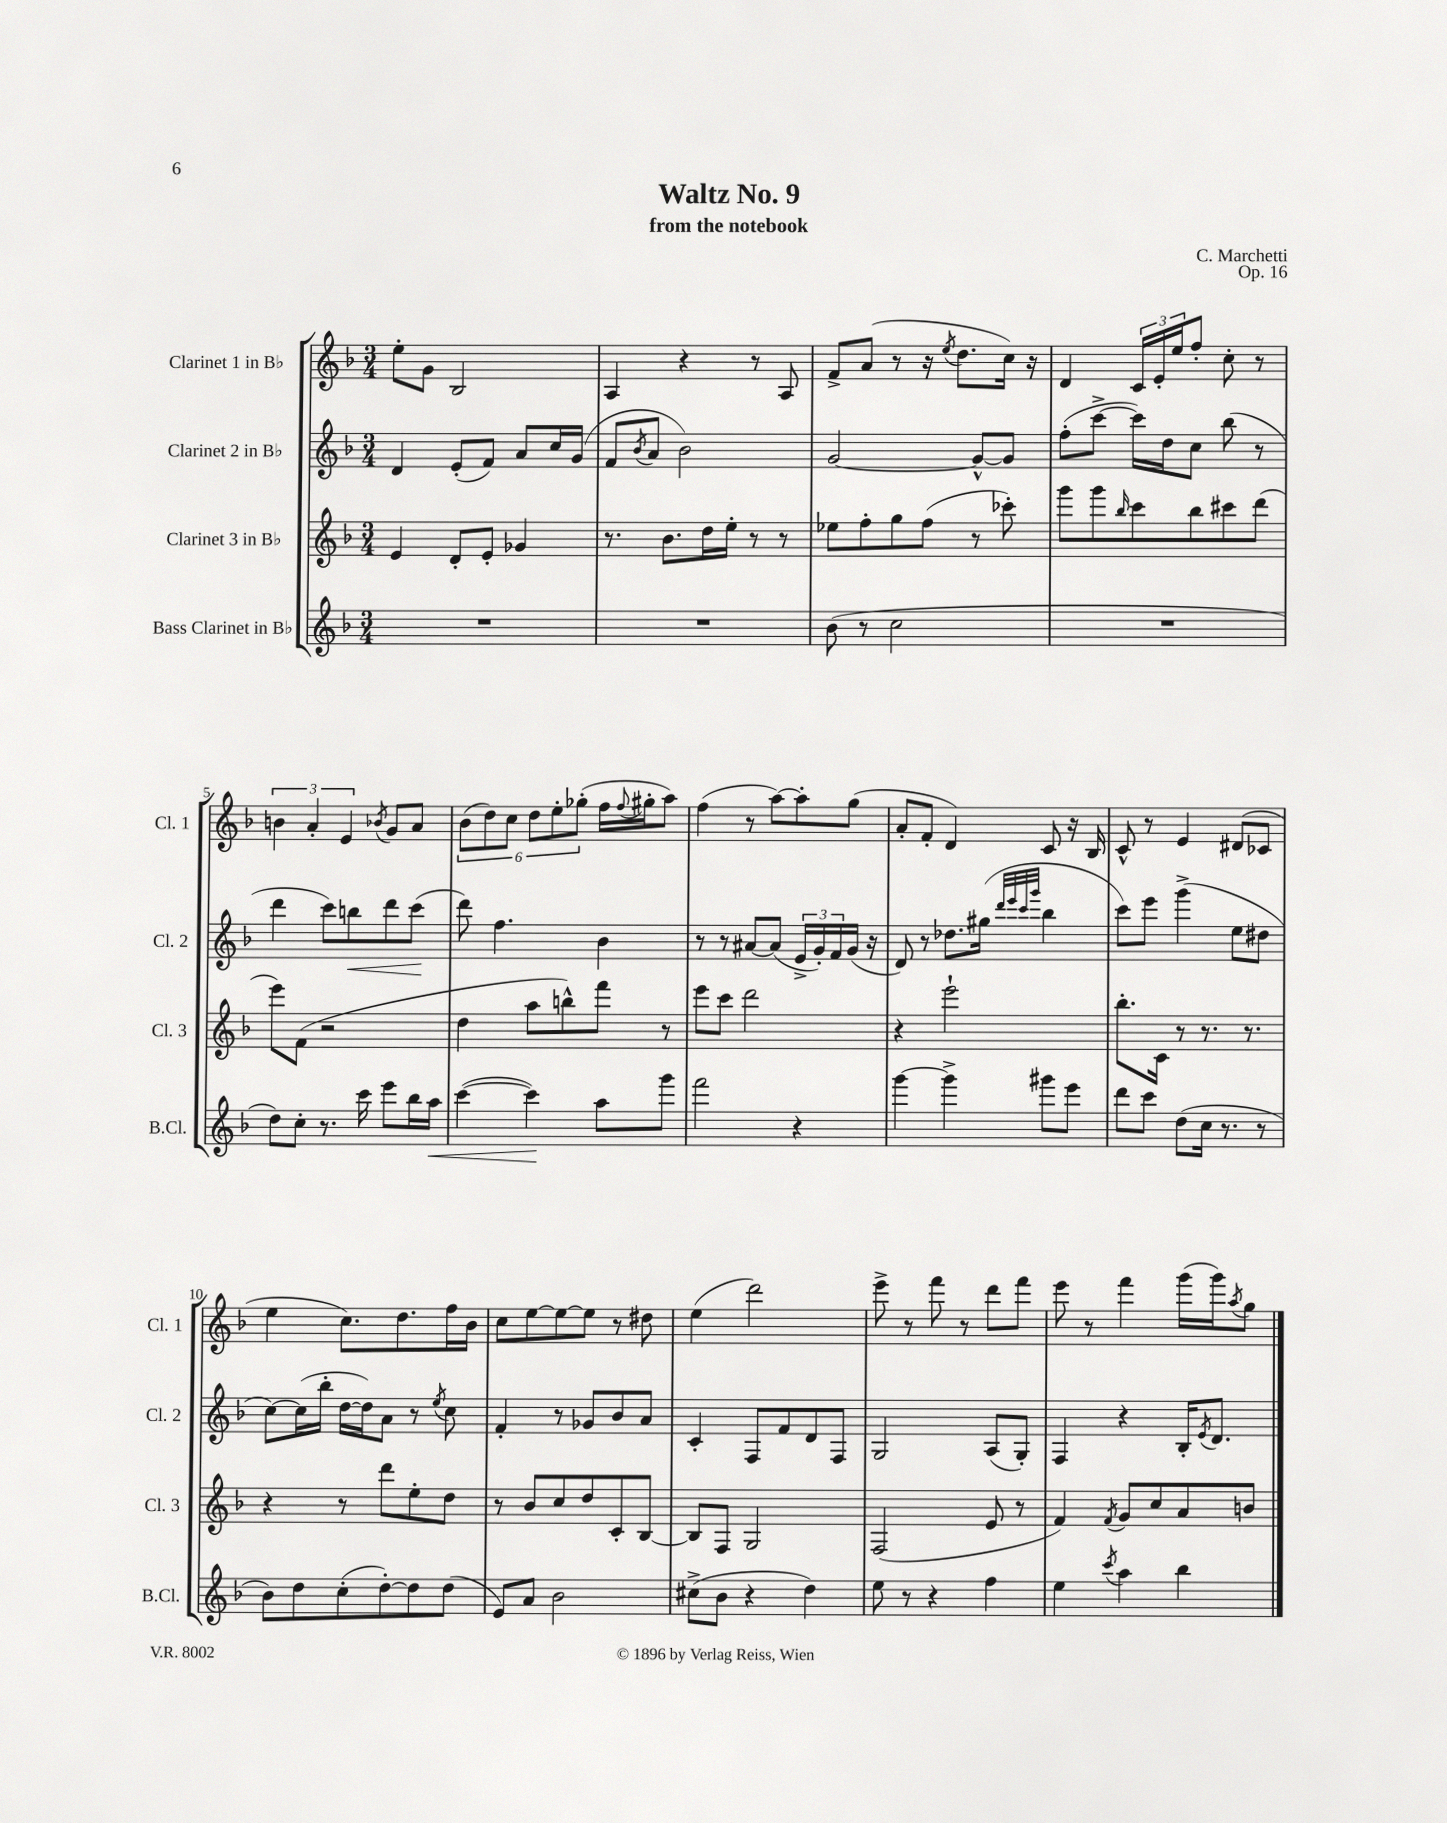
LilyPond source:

\header { title = "Waltz No. 9" composer = "C. Marchetti" subtitle = "from the notebook" opus = "Op. 16" }
<<
\new StaffGroup <<
\new Staff = "s0" \with { instrumentName = "Clarinet 1 in Bb" shortInstrumentName = "Cl. 1" } {
    \clef treble \key f \major \numericTimeSignature \time 3/4
    e''8-. g'8 bes2 |
    a4 r4 r8 a8 |
    f'8-> a'8( r8 r16 \acciaccatura { e''8 } d''8. c''16) r16 |
    d'4 \tuplet 3/2 { c'16 e'16-. e''16 } f''8-. c''8-. r8 |
    \tuplet 3/2 { b'4 a'4-. e'4 } \acciaccatura { bes'8 } g'8 a'8 |
    \tuplet 6/4 { bes'8( d''8) c''8 d''8 e''8-. ges''8-.( } f''16 \appoggiatura { f''8 } gis''16-. a''8) |
    f''4( r8 a''8~) a''8-. g''8( |
    a'8-. f'8-. d'4) c'8 r16 bes16 |
    c'8-^ r8 e'4 dis'8( ces'8 |
    e''4 c''8.) d''8. f''16 bes'16 |
    c''8 e''8~ e''8~ e''8 r8 dis''8 |
    e''4( d'''2) |
    e'''8-> r8 f'''8 r8 d'''8 f'''8 |
    e'''8 r8 f'''4 g'''16( g'''16) \acciaccatura { a''8 } g''8 \bar "|." |
}
\new Staff = "s1" \with { instrumentName = "Clarinet 2 in Bb" shortInstrumentName = "Cl. 2" } {
    \clef treble \key f \major \numericTimeSignature \time 3/4
    d'4 e'8-.( f'8) a'8 c''16 g'16( |
    f'8 \acciaccatura { bes'8 } a'8 bes'2) |
    g'2~ g'8~-^ g'8 |
    f''8-.( c'''8~-> c'''16) d''16 c''8 bes''8( r8 |
    d'''4 c'''8) b''8\< d'''8 c'''8\!( |
    d'''8) f''4. bes'4 |
    r8 r8 ais'8~ ais'8( \tuplet 3/2 { e'16-> g'16-.) f'16 } g'16( r16 |
    d'8) r8 des''8. gis''16( \grace { d'''32 e'''32 c'''32 g'''32 } bes''4 |
    c'''8) e'''8 g'''4->( e''8 dis''8 |
    c''8~) c''16( bes''16-. d''16~ d''16) a'8 r8 \acciaccatura { e''8 } c''8 |
    f'4-. r8 ges'8 bes'8 a'8 |
    c'4-. f8 f'8 d'8 f8 |
    g2 a8( g8-.) |
    f4 r4 bes16-. \acciaccatura { e'8 } d'8. \bar "|." |
}
\new Staff = "s2" \with { instrumentName = "Clarinet 3 in Bb" shortInstrumentName = "Cl. 3" } {
    \clef treble \key f \major \numericTimeSignature \time 3/4
    e'4 d'8-. e'8-. ges'4 |
    r8. bes'8. d''16 e''16-. r8 r8 |
    ees''8 f''8-. g''8 f''8( r8 ces'''8-.) |
    g'''8 g'''8 \grace { bes''16 } c'''8 bes''8 cis'''8 d'''8( |
    e'''8) f'8( r2 |
    d''4 a''8 b''8-^) f'''8 r8 |
    e'''8 c'''8 d'''2 |
    r4 e'''2-! |
    bes''8.-. c'16 r8 r8. r8. |
    r4 r8 d'''8 e''8-. d''8 |
    r8 bes'8 c''8 d''8 c'8-. bes8~ |
    bes8 f8 g2 |
    f2( e'8 r8 |
    f'4) \acciaccatura { f'8 } g'8 c''8 a'8 b'8 \bar "|." |
}
\new Staff = "s3" \with { instrumentName = "Bass Clarinet in Bb" shortInstrumentName = "B.Cl." } {
    \clef treble \key f \major \numericTimeSignature \time 3/4
    R2. |
    R2. |
    bes'8( r8 c''2 |
    R2. |
    d''8) c''8-. r8. c'''16 e'''8 bes''16 a''16\< |
    c'''4~( c'''4\!) a''8 g'''8 |
    f'''2 r4 |
    g'''4~ g'''4-> gis'''8 e'''8 |
    d'''8 c'''8 d''8( c''16 r8. r8 |
    bes'8) d''8 c''8-.( d''8~-.) d''8 d''8( |
    e'8) a'8 bes'2 |
    cis''8->( bes'8 r4 d''4) |
    e''8 r8 r4 f''4 |
    e''4 \acciaccatura { c'''8 } a''4 bes''4 \bar "|." |
}
>>
>>
